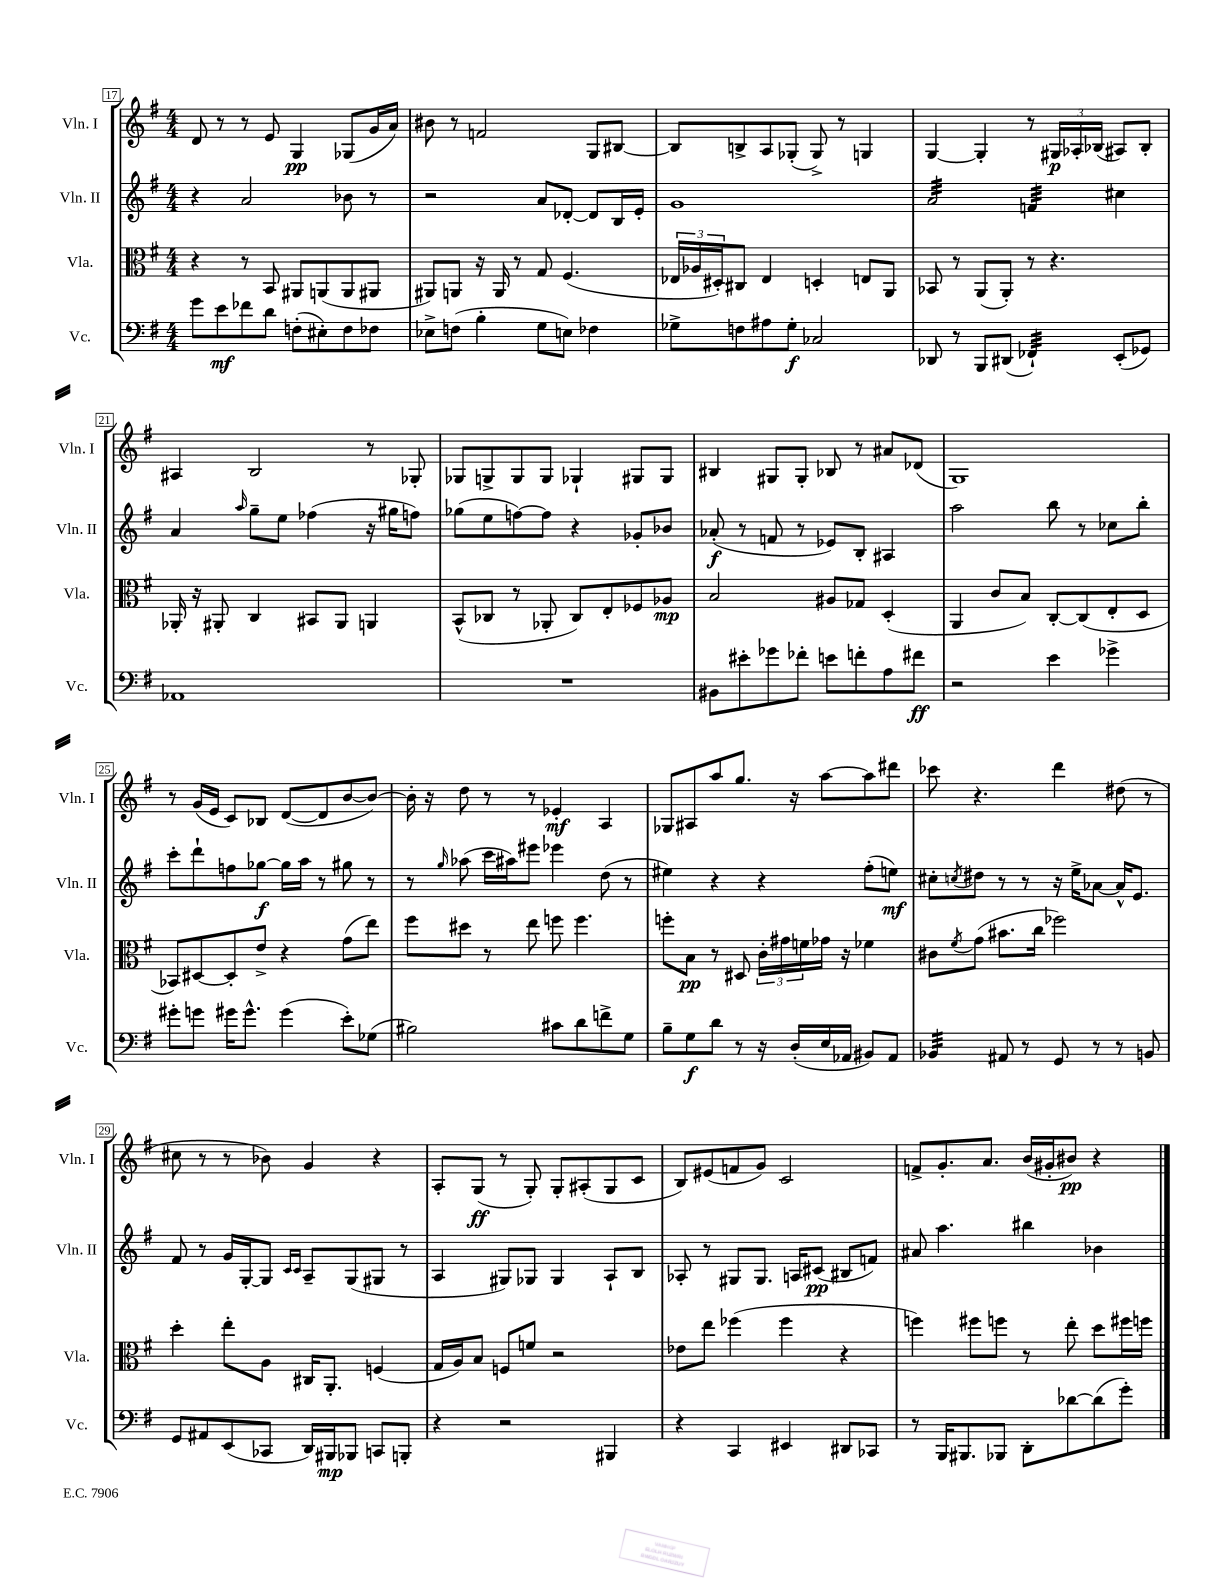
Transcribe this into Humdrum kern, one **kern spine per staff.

**kern	**kern	**kern	**kern
*staff4	*staff3	*staff2	*staff1
*clefF4	*clefC3	*clefG2	*clefG2
*k[f#]	*k[f#]	*k[f#]	*k[f#]
*M4/4	*M4/4	*M4/4	*M4/4
8g\L	4r	4r	8d/
8e\	.	.	8r
8f-\	8r	2a/	8r
8d\J	8BB/	.	8e/
(8F'\L	8AA#/L	.	4G/
8E#'\)	(8AA/	.	.
8F\	8AA/	8b-\	(8G-/L
8F-\J	8AA#/J	8r	16g/L
.	.	.	16a/JJ)
=	=	=	=
8E-^\L	8AA#/L)	2r	8b#\
(8F\J	8AA/J	.	8r
4B'\	16r	.	2f/
.	16AA/	.	.
.	8r	.	.
8G\L	8G/	8a/L	.
8E\J)	(4.F#/	[8d-'/J	.
4F-\	.	8d-/]L	8G/L
.	.	16B/L	[8B#/J
.	.	16e'/JJ	.
=	=	=	=
8G-^\L	24E-/LL	1g	8B#/]L
.	24A-/	.	.
.	24D#'/J)	.	.
8F\	8C#/J	.	8B^/
8A#\	4E-/	.	8A/
8G-'\J	.	.	(8G-'/J
2C-/	4D'/	.	8G-^/)
.	.	.	8r
.	8E/L	.	4G/
.	8AA/J	.	.
=	=	=	=
8DD-/	8BB-/	2a/	[4G/
8r	8r	.	.
8BBB/L	(8AA/L	.	4G'/]
(8DD#/J	8AA'/J)	.	.
4FF-`/)	8r	4f/	8r
.	4.r	.	24G#/LL
.	.	.	24A-'/
.	.	.	(24B-/JJ
(8EE'/L	.	4cc#\	8A#/L)
8GG-/J)	.	.	8B-'/J
=	=	=	=
1AA-	16AA-'/	4a/	4A#/
.	16r	.	.
.	8AA#'/	.	.
.	.	16qqaa/	.
.	4C/	8gg~\L	2B/
.	.	8ee\J	.
.	8BB#/L	(4ff-\	.
.	8AA#/J	.	.
.	4AA/	16r	8r
.	.	16gg#\LK	.
.	.	8ff\J)	8G-'/
=	=	=	=
1r	(8BB^^/L	(8gg-\L	8G-/L
.	8C-/J	8ee\	8G^/
.	8r	[8ff\)	8G/
.	8AA-'/	8ff\]J	8G/J
.	8C-/L)	4r	4G-`/
.	8E'/	.	.
.	8F-/	8g-'/L	8G#/L
.	8A-/J	8b-/J	8G#/J
=	=	=	=
8BB#\L	2B/	(8a-'/	4B#/
8e#'\	.	8r	.
8g-\	.	8f/	8G#/L
8f-'\J	.	8r	8G#'/J
8e\L	8A#/L	8e-/L)	8B-/
8f'\	8G-/J	8B'/J	8r
8A\	(4D'/	4A#/	8a#/L
8f#\J	.	.	(8d-/J
=	=	=	=
2r	4AA/	2aa\	1G)
.	8c/L	.	.
.	8B/J)	.	.
4e\	[8C'/L	8bb\	.
.	(8C/]	8r	.
4g-^\	8E'/	8cc-\L	.
.	8D/J	8bb'\J	.
=	=	=	=
8g#'\L	8BB-/L)	8ccc'\L	8r
8g\J	[8D#/	8ddd`\	(16g/LL
.	.	.	16e/JJ
16g#\LK	8D#'/]	8ff\	8c/L)
8.g#^^\J	.	.	.
.	8e^/J	[8gg-\J	8B-/J
(4g#\	4r	16gg-\]LL	([8d/L
.	.	16aa\JJ	.
.	.	8r	8d/]
8e'\L)	(8g\L	8gg#\	[8b/
(8G-\J	8ee\J)	8r	8b/_J)
=	=	=	=
2B#\)	8ff#\L	8r	16b'\]
.	.	.	16r
.	.	16qqgg/	.
.	8dd#\J	(8aa-\	8dd\
.	8r	16ccc\LL	8r
.	.	16aa#\J)	.
.	8ee\	8eee#\J	8r
8c#\L	8ff\	4eee-\	4e-'/
8d\	4.ff\	.	.
8f^\	.	(8dd\	4A/
8G\J	.	8r	.
=	=	=	=
8B~\L	8ff'\L	4ee#\)	8G-/L
8G\	8B\J	.	8A#/
8d\J	8r	4r	8aa/
8r	8D#/	.	8.gg/J
16r	24c'\LL	4r	.
.	24g#\	.	.
(16D'/LL	.	.	16r
.	24f\	.	.
16E/	16g-\JJ	.	[8aa\L
16AA-/JJ	16r	.	.
8BB#/L)	4f-\	(8ff#'\L	8aa\]
8AA-/J	.	8ee\J)	8ddd#\J
=	=	=	=
4BB-/	8c#\L	8cc#'\L	8ccc-\
.	8qf#/	8qcc/	.
.	(8g\J	8dd#\J	4.r
8AA#/	8.b#\L	8r	.
8r	.	8r	.
.	16cc\Jk	.	.
8GG/	2ff-\)	16r	4ddd\
.	.	16ee^\LK	.
8r	.	[8a-\J	.
8r	.	16a-^^/]LK	(8dd#\
.	.	8.e/J	.
8BB/	.	.	8r
=	=	=	=
8GG/L	4dd'\	8f#/	8cc#\
8AA#/	.	8r	8r
(8EE/	8ee'\L	16g/LL	8r
.	.	[16G'/J	.
8CC-/J	8A\J	8G/]J	8b-\)
.	.	16qqc/LL	.
.	.	16qqc/JJ	.
16DD/LL)	16C#/LK	8A~/L	4g/
16BBB#/J	8.AA'/J	.	.
8BBB-/J	.	(8G/	.
8CC/L	(4F/	8G#/J	4r
8BBB'/J	.	8r	.
=	=	=	=
4r	16G/LL	4A/	8A'/L
.	16A/J)	.	.
.	8B/J	.	(8G/J
2r	8F/L	8G#/L)	8r
.	8f/J	8G-/J	8G'/)
.	2r	4G-/	8G'/L
.	.	.	(8A#'/
4BBB#/	.	8A`/L	8G/
.	.	8B/J	8c/J
=	=	=	=
4r	8e-\L	8A-'/	8B/L)
.	8ee\J	8r	(8e#/
4CC/	(4ff-\	8G#/L	8f/
.	.	8.G#/J	8g/J)
4EE#/	4ff-\	.	2c/
.	.	16A/LK	.
.	.	(8c#/J	.
8DD#/L	4r	8B#/L	.
8CC-/J	.	8f/J)	.
=	=	=	=
8r	4ff\)	8a#/	8f^/L
16BBB/LK	.	4.aa\	8.g'/
8.BBB#/	.	.	.
.	8ff#\L	.	.
.	.	.	8.a/J
8BBB-/J	8ff\J	.	.
8DD'\L	8r	4bb#\	(16b/LL
.	.	.	16g#'/J
[8d-\	8ee'\	.	8b#/J)
(8d-\]	8dd\L	4b-\	4r
8g'\J)	16ff#\L	.	.
.	16ff\JJ	.	.
==	==	==	==
*-	*-	*-	*-
